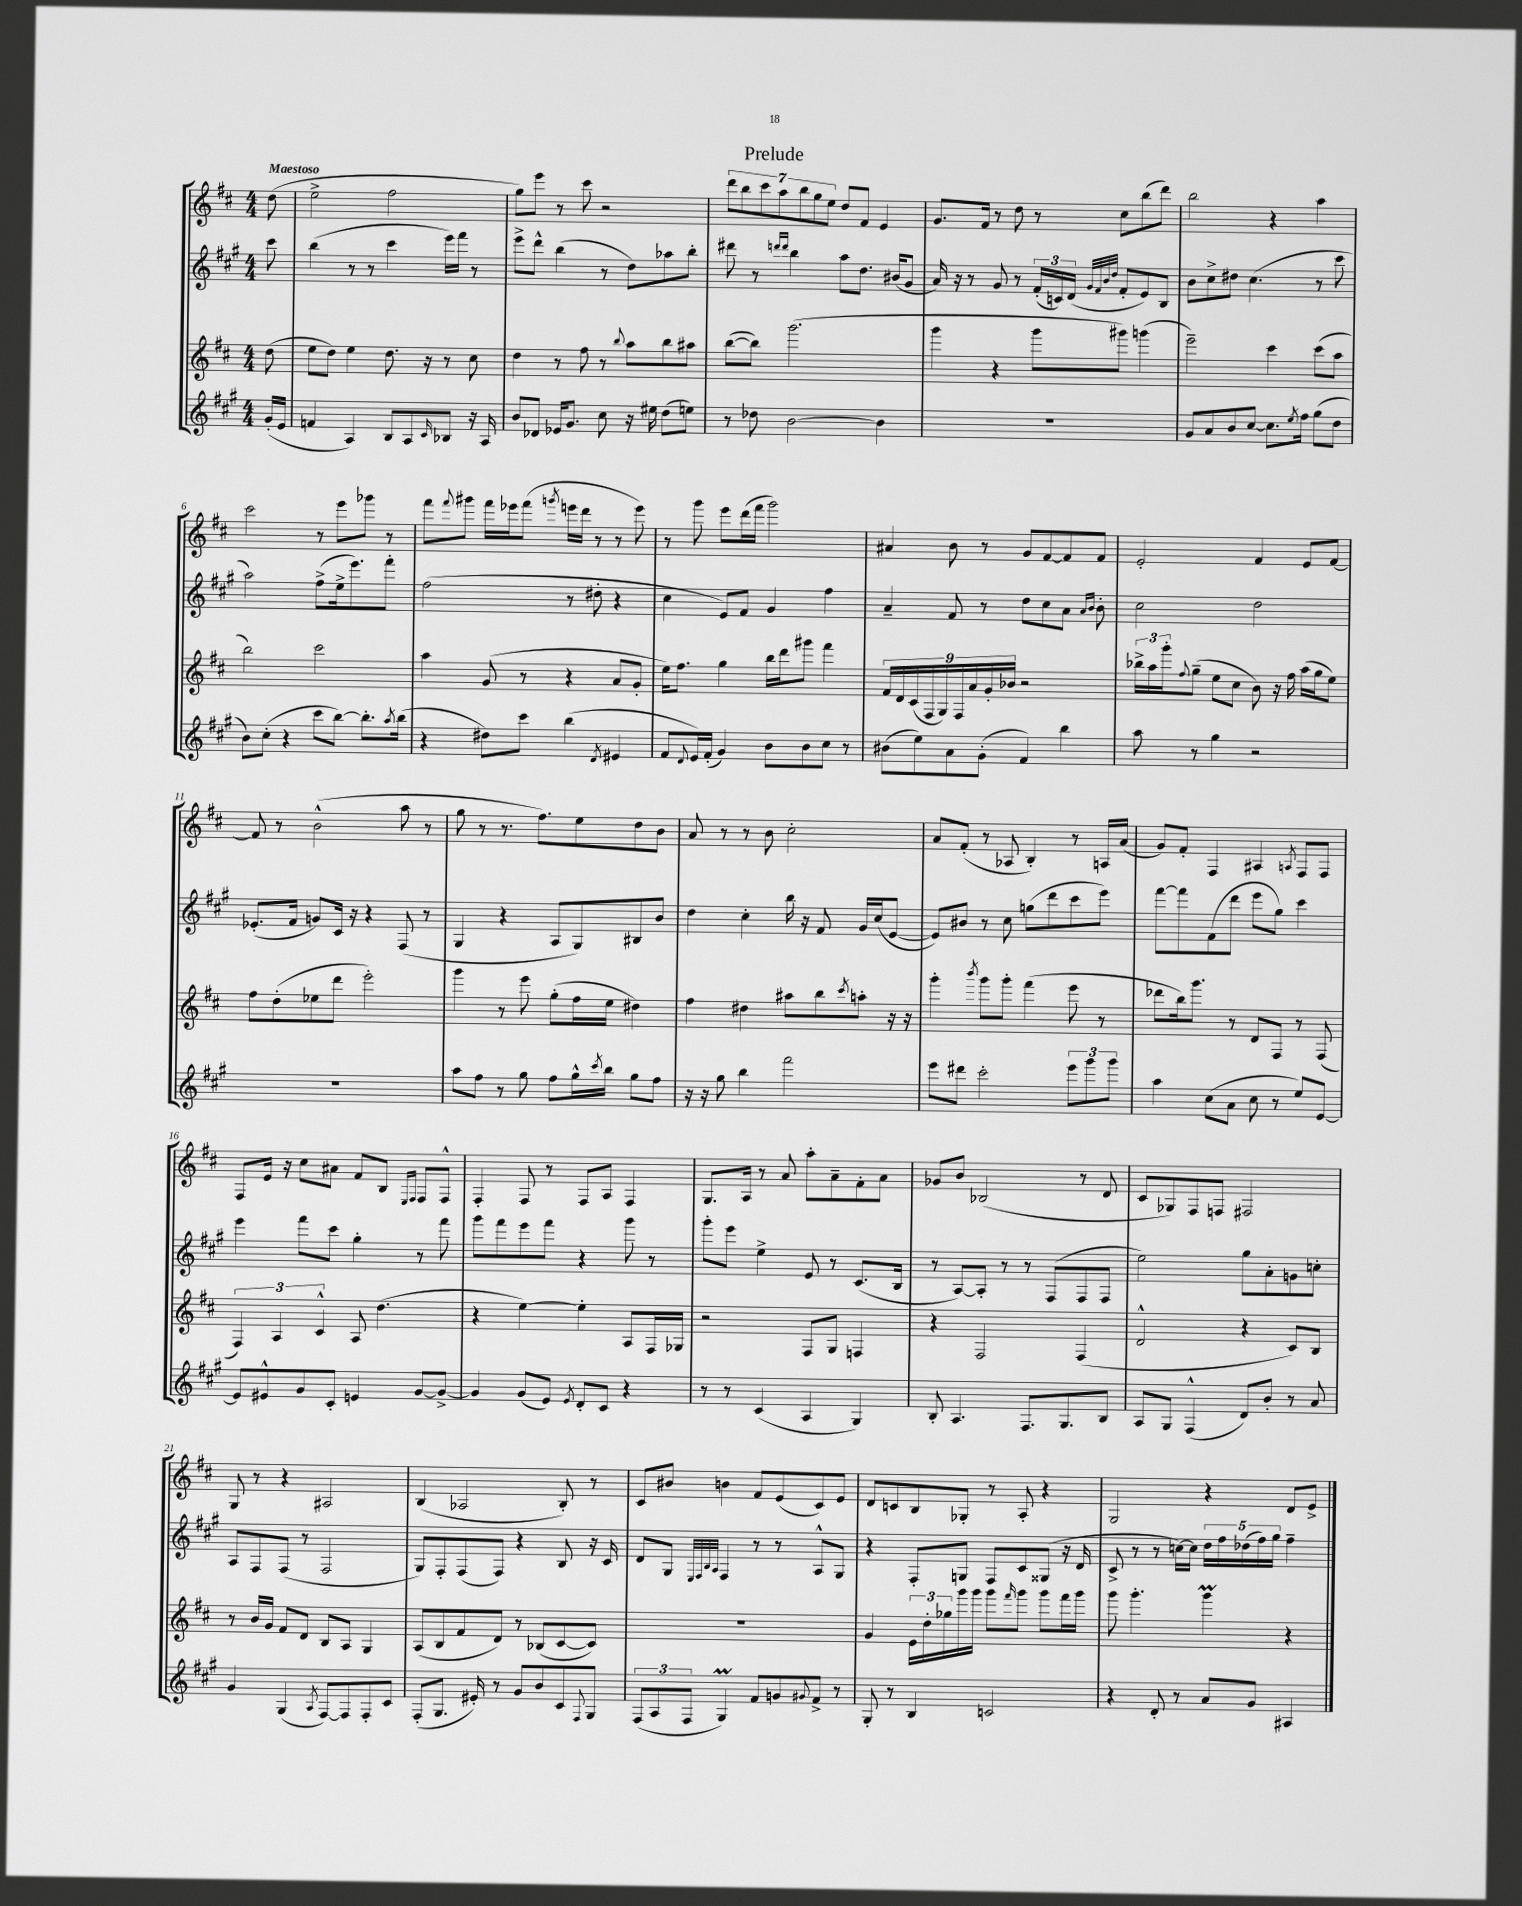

**kern	**kern	**kern	**kern
*staff4	*staff3	*staff2	*staff1
*clefG2	*clefG2	*clefG2	*clefG2
*k[f#c#g#]	*k[f#c#]	*k[f#c#g#]	*k[f#c#]
*M4/4	*M4/4	*M4/4	*M4/4
(16g#'	(8dd	8ccc#	(8dd
16e	.	.	.
=	=	=	=
4f	8ee	(4bb	2ee^
.	8dd)	.	.
4A)	4ee	8r	.
.	.	8r	.
8B	8.dd	4ccc#	2ff#
8A	.	.	.
.	16r	.	.
16qqc#	.	.	.
8B-	8r	16eee)	.
.	.	16fff#	.
16r	8cc#	8r	.
16A	.	.	.
=	=	=	=
8b	4dd	8eee^	8gg)
8d-	.	8ddd^^	8eee
16e-	8r	(4bb	8r
8.g#	.	.	.
.	8ff#	.	8ccc#
8cc#	8r	8r	2r
.	8qqbb	.	.
16r	8aa	8dd)	.
16ee#	.	.	.
(8dd	8bb	8aa-	.
8ee)	8aa#	8bb'	.
=	=	=	=
8r	([8bb	8ddd#	14ddd
.	.	.	14bb
8dd-	8bb])	8r	.
.	.	.	14ccc#
.	.	.	14aa
.	.	16qqddd	.
.	.	16qqddd	.
[2b	(2.ggg	4bb	.
.	.	.	14bb
.	.	.	14gg
.	.	.	14ee
.	.	8aa	8dd
.	.	8.dd	8f#
4b]	.	.	4e
.	.	(16b#	.
.	.	8g#	.
=	=	=	=
1r	4ggg	16a)	8.g
.	.	16r	.
.	.	8r	.
.	.	.	16f#
.	4r	8g#	8r
.	.	8r	8dd
.	8ggg	(24f#'	8r
.	.	24c)	.
.	.	(24d	.
.	.	32qqg#	.
.	.	32qqf#	.
.	.	32qqb	.
.	.	32qqdd	.
.	8ggg#)	8f#'	8cc#
.	(4ggg	8e)	(8bb
.	.	8B	8ddd)
=	=	=	=
8g#	2eee~)	8b	2bb
8a	.	8cc#^	.
8b	.	8dd#	.
[8cc#	.	(4.cc#	.
8.cc#]	4ccc#	.	4r
8qee	.	.	.
16ff#	.	.	.
(8gg#	(8ccc#	8r	4aa
8dd	8aa	8ccc#	.
=	=	=	=
8b)	2bb)	2aa)	2ccc#
(8cc#'	.	.	.
4r	.	.	.
8ccc#	2ccc#	(8ff#^	8r
[8bb)	.	16ee^	8eee
.	.	8.eee)	.
8.bb']	.	.	8ggg-
.	.	8fff#'	8r
8qaa	.	.	.
(16bb	.	.	.
=	=	=	=
4r	4aa	(2ff#	8fff#
.	.	.	8qqfff#
.	.	.	8ggg#
8dd#)	(8g	.	16fff#
.	.	.	16eee-
8ccc#	8r	.	(8fff#
.	.	.	8qggg
(4bb	4r	8r	16eee
.	.	.	16ddd
.	.	8dd#'	8r
8qd	.	.	.
4e#	8a	4r	8r
.	8g'	.	8eee)
=	=	=	=
8f#	16ee)	4cc#	8r
.	8.ff#	.	.
8qqd	.	.	.
16e)	.	.	8ggg
(16f#'	.	.	.
4g#)	4gg	8e)	8eee
.	.	8f#	(16ddd
.	.	.	16fff#
8b	16bb	4g#	2ggg)
.	16ddd	.	.
8b	8ggg#	.	.
8cc#	4fff#	4ff#	.
8r	.	.	.
=	=	=	=
(8b#	18f#	4a~	4a#
.	18d	.	.
.	(18c#	.	.
8ee)	.	.	.
.	18F#	.	.
.	18G)	.	.
8a	.	8f#	8b
.	18F#	.	.
.	18a	.	.
(8g#'	.	8r	8r
.	18g'	.	.
.	18b-	.	.
4f#)	2r	8dd	8g
.	.	8cc#	[8f#
4bb	.	8a	8f#]
.	.	16qqa	.
.	.	16qqb	.
.	.	8b'	8f#
=	=	=	=
8aa	24bb-^	2cc#	2e'
.	24aa	.	.
.	24ggg'	.	.
.	8qqff#	.	.
8r	(8gg~	.	.
4gg#	8ee	.	.
.	8cc#	.	.
2r	8b)	2dd	4f#
.	16r	.	.
.	16ff#	.	.
.	(16aa	.	8e
.	16gg	.	.
.	8ee)	.	[8f#
=	=	=	=
1r	8ff#	(8.e-'	8f#]
.	(8dd'	.	8r
.	.	16f#	.
.	8ee-	8g)	(2b^^
.	8ddd	16c#	.
.	.	16r	.
.	2eee')	4r	.
.	.	(8F#	8aa
.	.	8r	8r
=	=	=	=
8aa	4ggg	4G#	8gg
8ff#	.	.	8r
8r	8r	4r	8.r
8gg#	8eee	.	.
.	.	.	8.ff#)
8ff#	(8gg'	8A	.
16gg#^^	16ff#	8G#)	8ee
8qccc#	.	.	.
16bb	16ee	.	.
8gg#	4dd#)	8B#	8dd
8ff#	.	8b	8b
=	=	=	=
16r	4ff#	4dd	8a
16r	.	.	.
8gg#	.	.	8r
4bb	4dd#	4cc#'	8r
.	.	.	8b
2fff#	8aa#	16bb	2cc#'
.	.	16r	.
.	8bb	8f#	.
.	8qccc#	.	.
.	8aa'	16g#	.
.	.	(16cc#	.
.	16r	[8e	.
.	16r	.	.
=	=	=	=
8eee	4ggg'	8e])	8a
8ddd#	.	8b#	(8f#'
.	8qbbb	.	.
2ccc#'	8ggg	8r	8r
.	8ggg'	8cc#	8A-
.	(4fff#	(8gg	4B')
.	.	8ddd	.
12eee	8eee	8ccc#	8r
12ggg#	.	.	.
.	8r	8eee)	16A
12ggg#	.	.	.
.	.	.	(16a
=	=	=	=
4aa	8ddd-	[8fff#	8g)
.	16bb)	8fff#]	8f#'
.	8.ggg	.	.
(8cc#	.	(8f#	4F#
8a	8r	8ddd	.
8cc#	8d	8eee	4A#
8r	8F#	8gg#)	.
.	.	.	8qA
8ee)	8r	4ccc#	8F#
[8e	(8F#	.	8F#
=	=	=	=
8e]	6F#)	4eee	8F#
8e#^^	.	.	16e
.	6A	.	.
.	.	.	16r
8g#	.	8fff#	8cc#
.	6c#^^	.	.
8c#'	.	8ccc#	8a#
4e	8A	4gg#'	8f#
.	(4.dd	.	8B
.	.	.	16qqE
.	.	.	16qqF#
[8g#	.	8r	8F#
8g#^_	.	8fff#	8F#^^
=	=	=	=
4g#]	4r	8ggg#	4F#'
.	.	8fff#	.
(8g#	[4ee)	8eee	8F#
8e)	.	8fff#	8r
8qe	.	.	.
8d'	4ee']	4r	8F#
8c#	.	.	8A
4r	8A	8ggg#	4F#
.	16F#	8r	.
.	16G-	.	.
=	=	=	=
8r	2r	8ggg#'	8.G
8r	.	8eee	.
.	.	.	16A
(4c#	.	4ee^	8r
.	.	.	8a
4A	8F#	8e	8aa'
.	8G	8r	8a~
4G#)	4F	(8.c#	8f#'
.	.	.	8a
.	.	16B	.
=	=	=	=
8B'	4r	8r	8g-
4.A	.	[8A)	8b
.	2F#	8A']	(2B-
.	.	8r	.
8.F#	.	8r	.
.	.	(8F#	.
8.G#	.	.	.
.	(4F#	8F#	8r
8B	.	8F#	8d
=	=	=	=
8A	2d^^	2ee)	8c#
8G#	.	.	8G-)
(4F#^^	.	.	8F#
.	.	.	8F
8d)	4r	8gg#	2F#
8b'	.	8a'	.
8r	8c#)	8g	.
8a	8B	8cc'	.
=	=	=	=
4g#	8r	8A	8G
.	16b	8F#	8r
.	16g	.	.
(4G#	8f#	(8F#	4r
.	8d	8r	.
8qA	.	.	.
[8F#)	8B	2F#	2A#
8F#]	8A	.	.
8F#'	4G	.	.
8c#	.	.	.
=	=	=	=
(8F#'	(8A	8G#)	(4B
8.G#	8B	8F#'	.
.	8f#	(8F#	2A-
16e#')	.	.	.
8r	8d)	8F#)	.
8g#	8r	4r	.
8b	(8B-	.	.
8c#	[8c#	8B	8B')
8qqF#	.	.	.
8G#	8c#])	16r	8r
.	.	16c#	.
=	=	=	=
(12F#	1r	8d	8c#
12A	.	.	.
.	.	8G#	8b#
12F#	.	.	.
.	.	32qqE	.
.	.	32qqF#	.
.	.	32qqB	.
.	.	32qqA	.
4G#)	.	4F#	4b
8f#	.	8r	8f#
8g	.	8r	(8e
8qqg#	.	.	.
8f#^	.	8A^^	8c#)
8r	.	8G#	8e
=	=	=	=
8G#'	4g	4r	8d
8r	.	.	8c
4B	24e	8F#'	8B
.	24dd'	.	.
.	24gg-	.	.
.	16ggg	8G	8G-'
.	16ggg	.	.
2c	8ggg	8F#	8r
.	16qqfff#	.	.
.	8ggg	8c#	8A'
.	8ggg	(8G##	4r
.	16fff#	16r	.
.	16ggg	16d	.
=	=	=	=
4r	8ggg	8c#^	2G
.	4.ggg'	8r	.
8d'	.	8r	.
8r	.	[16cc)	.
.	.	16cc]	.
8a	4ggg	20dd	4r
.	.	20ff#	.
.	.	(20dd-	.
8g#	.	.	.
.	.	20ff#)	.
.	.	20gg#	.
4A#	4r	4ff#~	8d
.	.	.	8e^
==	==	==	==
*-	*-	*-	*-
